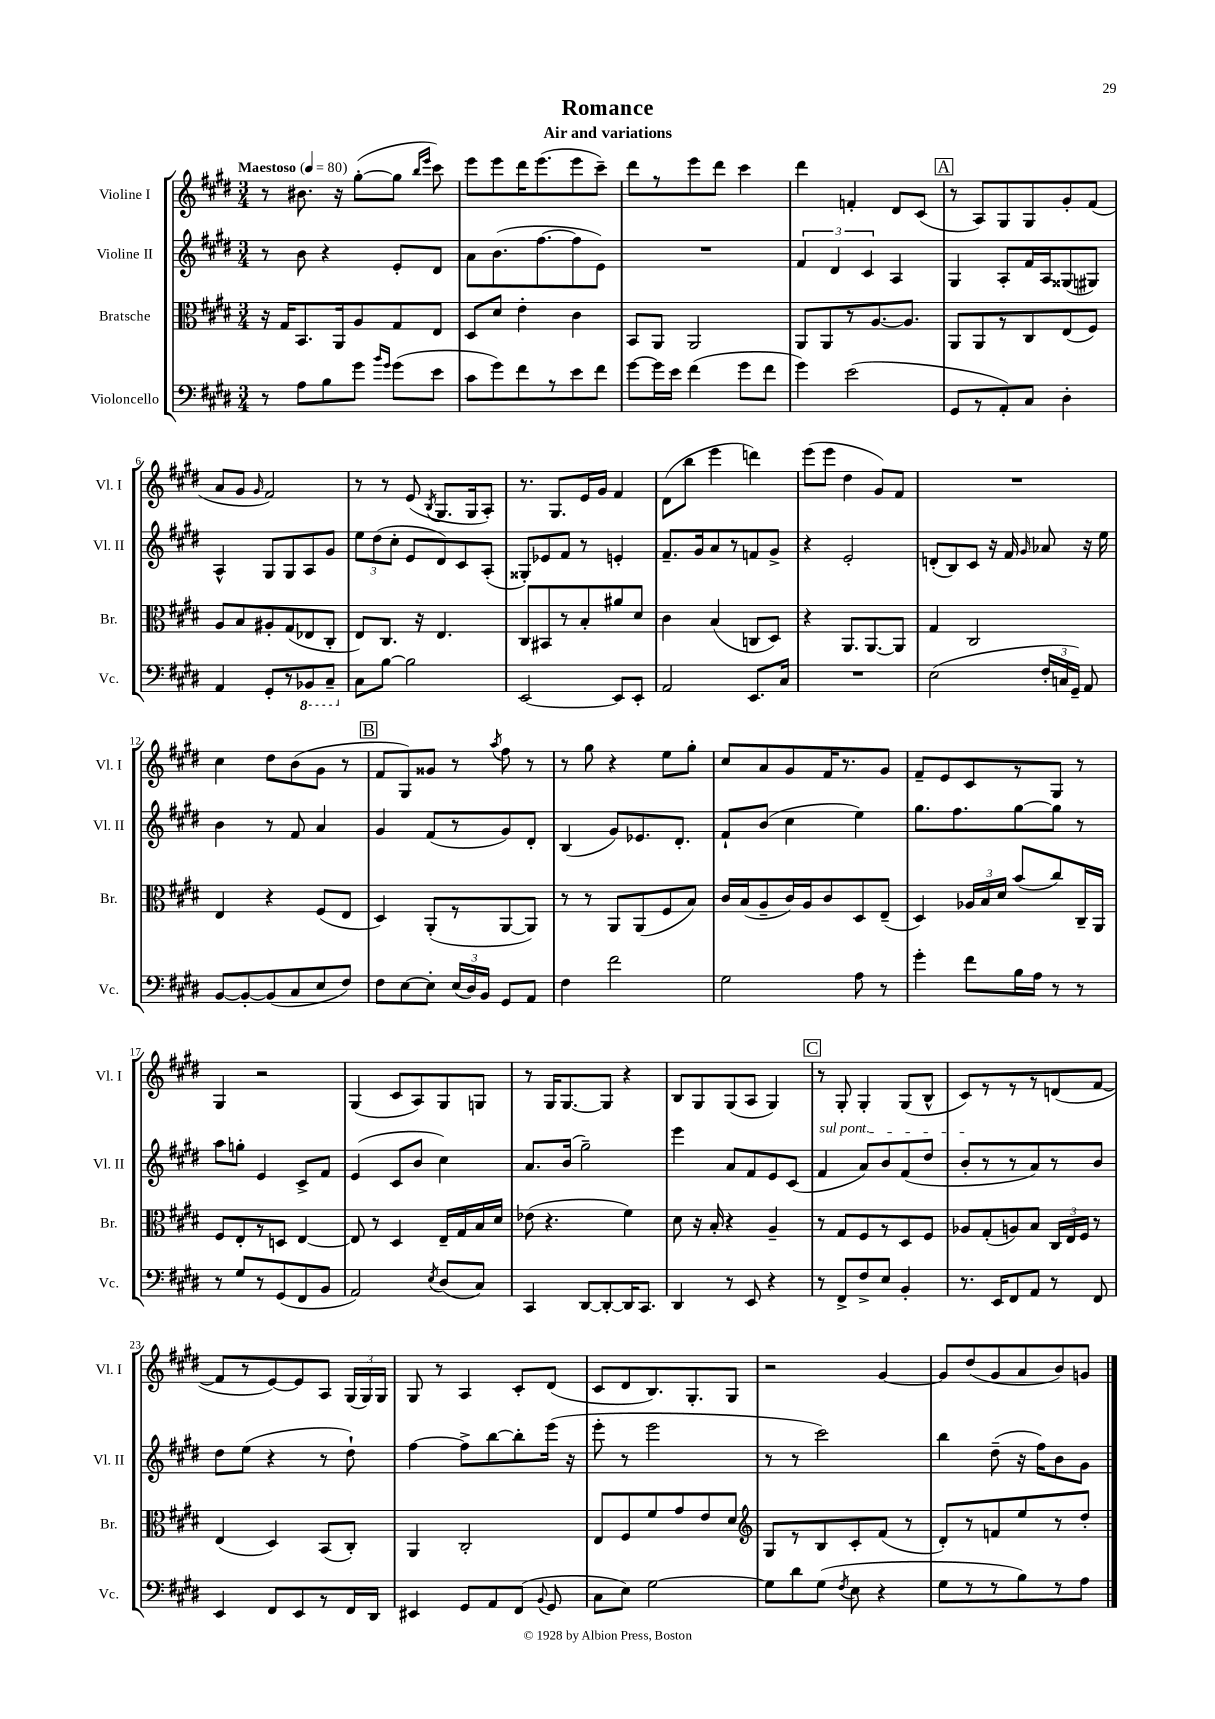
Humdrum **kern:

**kern	**kern	**kern	**kern
*staff4	*staff3	*staff2	*staff1
*clefF4	*clefC3	*clefG2	*clefG2
*k[f#c#g#d#]	*k[f#c#g#d#]	*k[f#c#g#d#]	*k[f#c#g#d#]
*M3/4	*M3/4	*M3/4	*M3/4
*MM80	*MM80	*MM80	*MM80
8r	16r	8r	8r
.	16G#/LK	.	.
8A\L	8.BB/	8b\	8.b#\
8B\	.	4r	.
.	16AA/k	.	16r
8g#\J	8A/	.	([8gg#'\L
16qqb/LL	.	.	.
16qqg#/JJ	.	.	.
(8g#\L	8G#/	8e'/L	8gg#\]J
.	.	.	16qqbb/LL
.	.	.	16qqeee/JJ
8e\J	8E/J	8d#/J	8ccc#\)
=	=	=	=
8c#\L	8D#/L	8a\L	8eee\L
8g#\)	8d#/J	(8.b\	8eee\
8f#\	4e'\	.	16ddd#\K
.	.	[8.ff#\	(8.eee\
8r	.	.	.
8e\	4c#\	8ff#\]	8eee\
8f#\J	.	8e\J)	8ccc#~\J)
=	=	=	=
[8g#\L	8BB/L	2.r	8ddd#\L
16g#\]L	8AA/J	.	8r
16e\JJ	.	.	.
(4f#\	2AA/	.	8eee\
.	.	.	8ddd#\J
8g#\L	.	.	4ccc#\
8f#\J	.	.	.
=	=	=	=
4g#\)	8AA/L	6f#/	4ddd#\
.	8AA/	.	.
.	.	6d#/	.
(2e\	8r	.	4f'/
.	.	6c#/	.
.	[8.A/	.	.
.	.	4A/	8d#/L
.	8.A/]J	.	.
.	.	.	(8c#/J
=	=	=	=
8GG#/L	8AA/L	4G#/	8r
8r	8AA/	.	8A/L)
8AA'/)	8r	8A'/L	8G#/
8C#/J	8C#/	16f#/L	8G#/
.	.	16A/J	.
4D#'\	(8E/	(8G##/	8g#'/
.	8F#/J)	8G#/J)	(8f#/J
=	=	=	=
4AA/	8A/L	4A^^/	8a/L
.	8B/	.	8g#/J
.	.	.	16qqg#/
8GG#'/L	8A#'/	8G#/L	2f#/)
8r	(8G#/	8G#/	.
8BBB-/	8E-/	8A/	.
8CC#~/J	8C#'/J	8g#/J	.
=	=	=	=
8C#\L	8E/L)	12ee\L	8r
.	.	(12dd#\	.
[8B\J	8.C#/J	.	8r
.	.	12cc#'\J	.
2B\]	.	8e/L	(8e/
.	16r	.	.
.	.	.	8qB/
.	4.E/	8d#/)	8.G#/L
.	.	8c#/	.
.	.	.	16G#/k
.	.	(8A'/J	8A'/J)
=	=	=	=
[2EE/	8C#/L	8G##'/L)	8.r
.	8BB#/	8e-/	.
.	.	.	8.G#/L
.	8r	8f#/J	.
.	8B'/	8r	16e/L
.	.	.	16g#/JJ
8EE/]L	8a#/	4e'/	4f#/
8EE'/J	8d#/J	.	.
=	=	=	=
2AA/	4c#\	8.f#~/L	(8d#\L
.	.	.	8bb\J
.	.	16g#/k	.
.	(4B/	8a/	4eee\
.	.	8r	.
8.EE/L	8C/L	8f/	4ddd\)
.	8D#/J)	8g#^/J	.
16C#/Jk	.	.	.
=	=	=	=
2.r	4r	4r	(8eee\L
.	.	.	8eee\J
.	8.AA/L	2e'/	4dd#\
.	[8.AA/	.	.
.	.	.	8g#/L)
.	8AA/]J	.	8f#/J
=	=	=	=
(2E\	4G#/	(8d'/L	2.r
.	.	8B/)	.
.	2C#/	8c#/J	.
.	.	16r	.
.	.	16f#/	.
.	.	16qqg#/	.
24F#'/LL	.	8a-/	.
24C/	.	.	.
24GG#~/JJ)	.	.	.
8AA/	.	16r	.
.	.	16ee\	.
=	=	=	=
[8BB/L	4E/	4b\	4cc#\
8BB'/_	.	.	.
(8BB/]	4r	8r	8dd#\L
8C#/	.	8f#/	(8b\
8E/	(8F#/L	4a/	8g#\J
8F#/J)	8E/J	.	8r
=	=	=	=
8F#\L	4D#/)	4g#/	8f#/L
[8E\	.	.	8G#/)
8E'\]J	(8AA'/L	(8f#/L	8g##/J
(24E/LL	8r	8r	8r
24D#/)	.	.	.
24BB/JJ	.	.	.
.	.	.	8qaa/
8GG#/L	[8AA/	8g#/)	8ff#\
8AA/J	8AA/]J)	8d#'/J	8r
=	=	=	=
4F#\	8r	(4B/	8r
.	8r	.	8gg#\
2f#\	8AA/L	8g#/L)	4r
.	(8AA/	8.e-/	.
.	8F#/	.	8ee\L
.	.	8.d#'/J	.
.	8B/J)	.	8gg#'\J
=	=	=	=
2G#\	16c#/LL	8f#`/L	8cc#/L
.	(16B/J	.	.
.	8A~/	(8b/J	8a/
.	16c#/L)	4cc#\	8g#/
.	16A/J	.	.
.	8c#/	.	16f#/K
.	.	.	8.r
8A\	8D#/	4ee\)	.
8r	(8E~/J	.	8g#/J
=	=	=	=
4g#'\	4D#/)	8.gg#\L	8f#~/L
.	.	.	8e/
.	.	8.ff#\	.
8f#\L	24A-/LL	.	8c#/
.	24B/	.	.
.	24d#/JJ	.	.
16B\L	(8b/L	[8gg#\	8r
16A\JJ	.	.	.
8r	8cc#/)	8gg#\]J	8G#/J
8r	16C#~/L	8r	8r
.	16AA/JJ	.	.
=	=	=	=
8r	8F#/L	8aa\L	4G#/
8G#/L	8E'/	8gg'\J	.
8r	8r	4e/	2r
(8GG#/	8D/J	.	.
8FF#/	[4E/	8c#^/L	.
8BB/J	.	8f#/J	.
=	=	=	=
2AA/)	8E/]	(4e/	(4G#/
.	8r	.	.
.	4D#/	8c#/L	8c#/L
.	.	8b/J	8A/)
8qE/	.	.	.
(8D#/L	16E~/LL	4cc#\)	8G#/
.	16G#/	.	.
8C#/J)	16B/	.	8G/J
.	16d#/JJ	.	.
=	=	=	=
4CC#/	(8e-\	8.a/L	8r
.	4.r	.	16G#/LK
.	.	(16b/Jk	[8.G#/
[8DD#/L	.	2gg#~\)	.
8DD#'/_	.	.	8G#/]J
16DD#/]K	4f#\)	.	4r
8.CC#/J	.	.	.
=	=	=	=
4DD#/	8d#\	4eee\	8B/L
.	16r	.	8G#/
.	16B'/	.	.
8r	4r	8a/L	(8G#/
8EE/	.	8f#/	8A/J
4r	4A~/	8e/	4G#/)
.	.	(8c#/J	.
=	=	=	=
8r	8r	4f#/	8r
8FF#^/L	8G#/L	.	8G#'/
8F#^/	8F#/	8a/L)	4G#'/
8E/J	8r	8b/	.
4BB'/	8D#/	(8f#/	(8G#/L
.	8F#/J	8dd#/J	8B^^/J
=	=	=	=
8.r	8A-/L	8b'/L	8c#/L)
.	(8G#'/	8r	8r
16EE/LK	.	.	.
8FF#/	8A/)	8r	8r
8AA/J	8B/J	8a/)	8r
8r	24C#/LL	8r	(8d/
.	24E/	.	.
.	24F#/JJ	.	.
8FF#/	8r	8b/J	[8f#/J
=	=	=	=
4EE/	(4E/	8dd#\L	8f#/]L
.	.	(8ee\J	8r
8FF#/L	4D#/)	4r	[8e/)
8EE/	.	.	8e/]
8r	(8BB/L	8r	8A/J
16FF#/L	8C#'/J)	8dd#`\)	(24G#/LL
.	.	.	24G#/)
16DD#/JJ	.	.	.
.	.	.	24G#/JJ
=	=	=	=
4EE#/	4AA/	[4ff#\	8G#/
.	.	.	8r
8GG#/L	2C#'/	8ff#^\]L	4A/
8AA/	.	[8bb\	.
(8FF#/J	.	8bb'\]	8c#'/L
8qqBB/	.	.	.
8GG#/	.	(16eee\Jk	(8d#/J
.	.	16r	.
=	=	=	=
8C#\L	8E/L	8eee'\	8c#/L
8E\J)	8F#/	8r	8d#/
[2G#\	8f#/	2eee\	8.B/)
.	8g#/	.	.
.	.	.	8.G#'/
.	8e/	.	.
.	8d#/J	.	8G#/J
=	=	=	=
*	*clefG2	*	*
8G#\]L	8G#/L	8r	2r
8d#\	8r	8r	.
(8G#\J	8B/	2ccc#\)	.
8qF#/	.	.	.
8E\	8c#'/	.	.
4r	(8f#/J	.	[4g#/
.	8r	.	.
=	=	=	=
8G#\L	8d#'/L)	4bb\	8g#/]L
8r	8r	.	(8dd#/
8r	8f/	(8dd#~\	8g#/
8B\)	8ee/	16r	8a/
.	.	16ff#\LK)	.
8r	8r	8b\	8b/)
8A\J	8dd#'/J	8g#\J	8g/J
==	==	==	==
*-	*-	*-	*-
